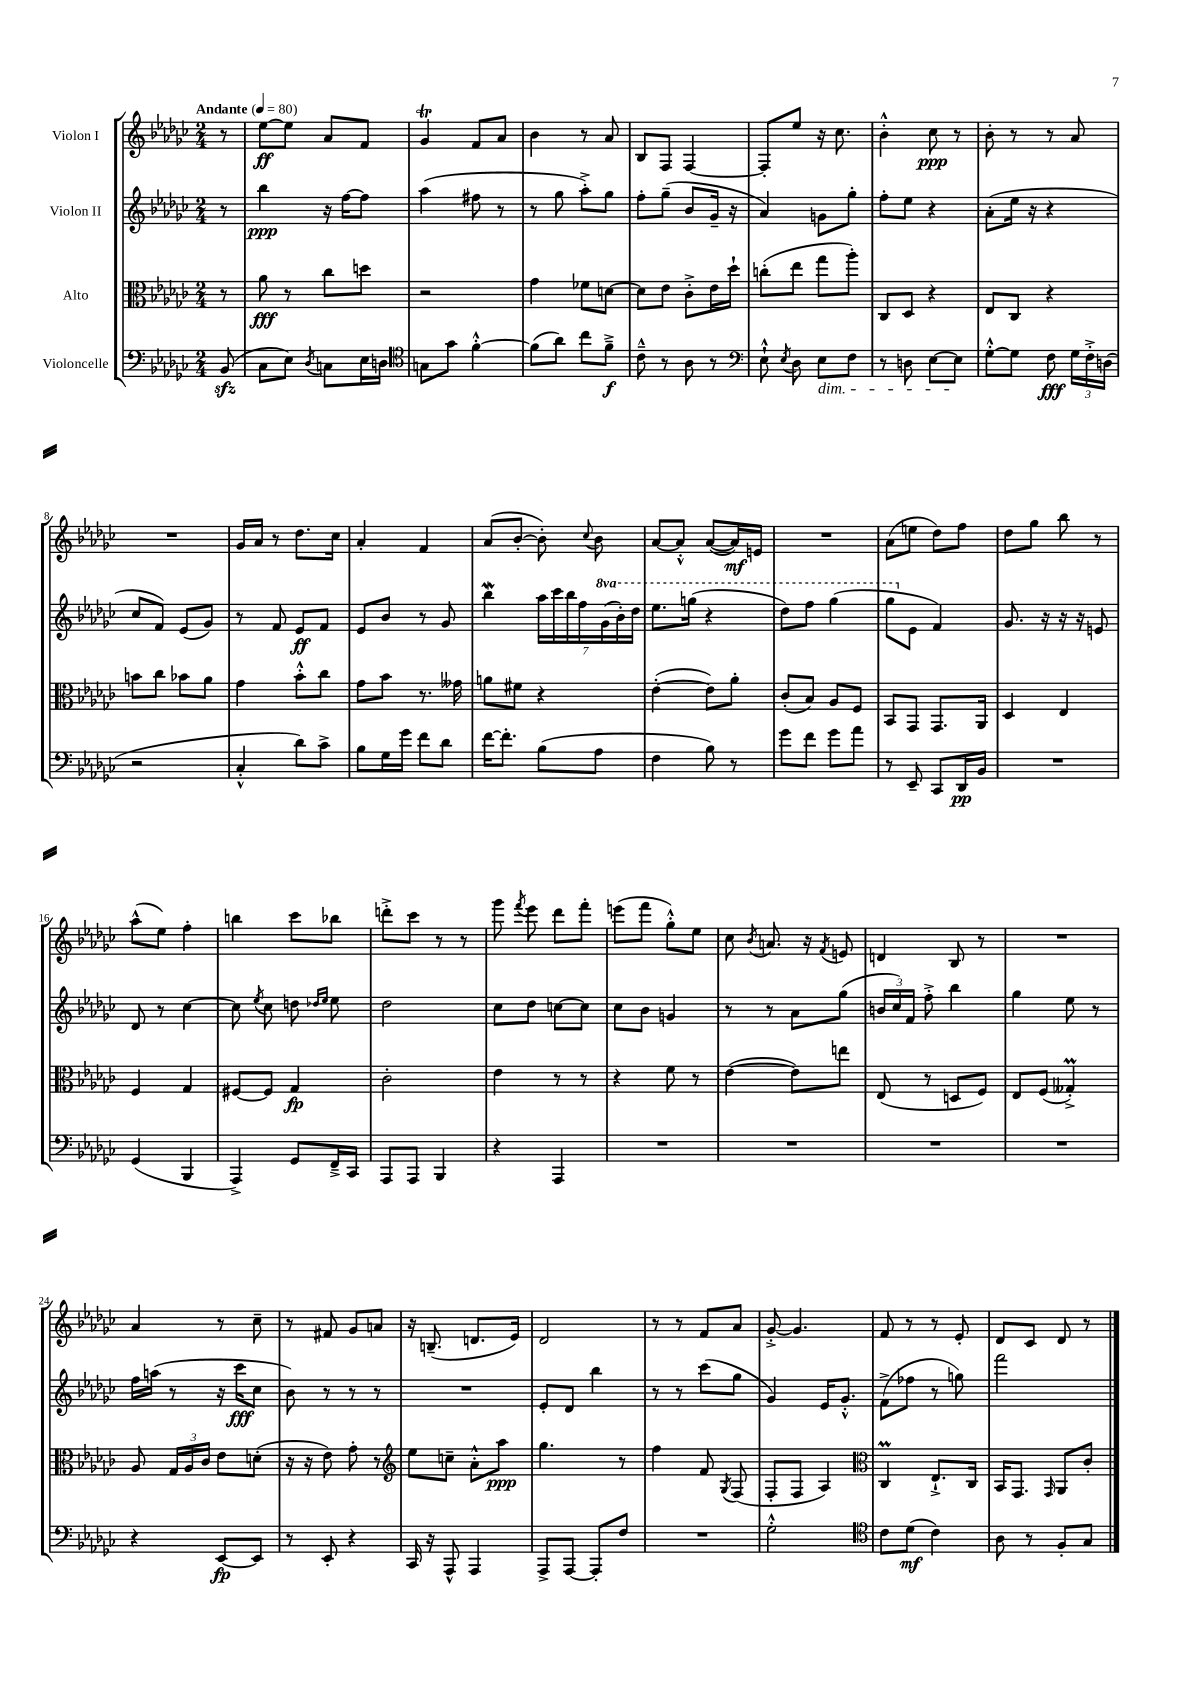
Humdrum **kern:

**kern	**kern	**kern	**kern
*staff4	*staff3	*staff2	*staff1
*clefF4	*clefC3	*clefG2	*clefG2
*k[b-e-a-d-g-c-]	*k[b-e-a-d-g-c-]	*k[b-e-a-d-g-c-]	*k[b-e-a-d-g-c-]
*M2/4	*M2/4	*M2/4	*M2/4
*MM80	*MM80	*MM80	*MM80
(8BB-	8r	8r	8r
=	=	=	=
8C-	8a-	4bb-	[8ee-
8E-)	8r	.	8ee-]
8qD-	.	.	.
8C	8cc-	16r	8a-
.	.	[16ff	.
16E-	8dd	8ff]	8f
16D	.	.	.
=	=	=	=
*clefC4	*	*	*
8G	2r	(4aa-	4g-
8g-	.	.	.
[4f'^^	.	8ff#	8f
.	.	8r	8a-
=	=	=	=
(8f]	4g-	8r	4b-
8a-)	.	8gg-	.
8cc-	8f-	8aa-'^)	8r
8f~^	[8d	8gg-	8a-
=	=	=	=
8c-~^^	8d]	8ff'	8B-
8r	8e-	(8gg-~	8F
8A-	8c-'^	8b-	[4F
8r	16e-	16g-~	.
.	16dd-`	16r	.
=	=	=	=
*clefF4	*	*	*
8E-`^^	(8cc'	4a-)	8F']
8qE-	.	.	.
8D-	8ee-	.	8ee-
8E-	8gg-	8g	16r
.	.	.	8.cc-
8F	8aa-')	8gg-'	.
=	=	=	=
8r	8C-	8ff'	4b-'^^
8D	8D-	8ee-	.
[8E-	4r	4r	8cc-
8E-]	.	.	8r
=	=	=	=
[8G-'^^	8E-	(8a-'	8b-'
8G-]	8C-	16ee-	8r
.	.	16r	.
8F	4r	4r	8r
24G-	.	.	8a-
24F'^	.	.	.
(24D	.	.	.
=	=	=	=
2r	8b	8cc-	2r
.	8cc-	8f)	.
.	8b-	(8e-	.
.	8a-	8g-)	.
=	=	=	=
4C-'^^	4g-	8r	16g-
.	.	.	16a-
.	.	8f	8r
8d-)	8b-'^^	8e-	8.dd-
8c-^	8cc-	8f	.
.	.	.	16cc-
=	=	=	=
8B-	8g-	8e-	4a-'
16G-	8b-	8b-	.
16g-	.	.	.
8f	8.r	8r	4f
8d-	.	8g-	.
.	16g--	.	.
=	=	=	=
[16f	8a	4bb-	(8a-
8.f']	.	.	.
.	8f#	.	[8b-'
(8B-	4r	28aa-	8b-'])
.	.	28ccc-	.
.	.	28bb-	.
.	.	28ff	.
.	.	.	8qqcc-
8A-	.	.	8b-
.	.	(28gg-	.
.	.	28bb-')	.
.	.	28ddd-	.
=	=	=	=
4F	([4e-'	8.eee-	[8a-
.	.	.	8a-'^^]
.	.	(16ggg	.
8B-)	8e-])	4r	([8a-
8r	8a-'	.	16a-])
.	.	.	16e
=	=	=	=
8g-	(8c-'	8ddd-)	2r
8f	8B-)	8fff	.
8g-	8A-	(4ggg-	.
8a-	8F	.	.
=	=	=	=
8r	8BB-	8ggg-	(8a-
8EE-~	8GG-	8e-	8ee
8CC-	8.GG-	4f)	8dd-)
16DD-	.	.	8ff
16BB-	16AA-	.	.
=	=	=	=
2r	4D-	8.g-	8dd-
.	.	.	8gg-
.	.	16r	.
.	4E-	16r	8bb-
.	.	16r	.
.	.	8e	8r
=	=	=	=
(4GG-	4F	8d-	(8aa-^^
.	.	8r	8ee-)
4BBB-	4G-	[4cc-	4ff'
=	=	=	=
4AAA-^)	[8F#	8cc-]	4bb
.	.	8qee-	.
.	8F#]	8cc-	.
8GG-	4G-	8dd	8ccc-
.	.	16qqdd-	.
.	.	16qqee-	.
16FF~^	.	8ee-	8bb-
16CC-	.	.	.
=	=	=	=
8AAA-	2c-'	2dd-	8ddd'^
8AAA-	.	.	8ccc-
4BBB-	.	.	8r
.	.	.	8r
=	=	=	=
4r	4e-	8cc-	8ggg-
.	.	.	8qfff
.	.	8dd-	8eee-
4AAA-	8r	[8cc	8ddd-
.	8r	8cc]	8fff'
=	=	=	=
2r	4r	8cc-	(8eee
.	.	8b-	8fff
.	8f	4g	8gg-'^^)
.	8r	.	8ee-
=	=	=	=
2r	([4e-	8r	8cc-
.	.	.	8qb-
.	.	8r	8.a
.	8e-])	8a-	.
.	.	.	16r
.	.	.	8qf
.	8ee	(8gg-	8e
=	=	=	=
2r	(8E-	24b	4d
.	.	24cc-)	.
.	.	24f	.
.	8r	8ff'^	.
.	8D	4bb-	8B-
.	8F)	.	8r
=	=	=	=
2r	8E-	4gg-	2r
.	(8F	.	.
.	4G--'^)	8ee-	.
.	.	8r	.
=	=	=	=
4r	8A-	16ff	4a-
.	.	(16aa	.
.	24G-	8r	.
.	24A-	.	.
.	24c-	.	.
[8EE-	8e-	16r	8r
.	.	16ccc-	.
8EE-]	(8d'	8cc-	8cc-~
=	=	=	=
8r	16r	8b-)	8r
.	16r	.	.
8EE-'	8e-)	8r	8f#
4r	8g-'	8r	8g-
.	8r	8r	8a
=	=	=	=
*	*clefG2	*	*
16CC-	8ee-	2r	16r
16r	.	.	(8.B~
8AAA-^^	8cc~	.	.
4AAA-	8a-'^^	.	8.d
.	8aa-	.	.
.	.	.	16e-)
=	=	=	=
8AAA-^	4.gg-	8e-'	2d-
[8AAA-	.	8d-	.
8AAA-']	.	4bb-	.
8F	8r	.	.
=	=	=	=
2r	4ff	8r	8r
.	.	8r	8r
.	8f	(8ccc-	8f
.	8qG-	.	.
.	(8F	8gg-	8a-
=	=	=	=
2G-'^^	8F'	4g-)	[8g-'^
.	8F	.	4.g-]
.	4A-)	16e-	.
.	.	8.g-'^^	.
=	=	=	=
*clefC4	*clefC3	*	*
8c-	4C-	(8f^	8f
(8d-	.	8ff-	8r
4c-)	8.E-`^	8r	8r
.	.	8gg)	8e-'
.	16C-	.	.
=	=	=	=
8A-	16BB-	2fff	8d-
.	8.GG-	.	.
8r	.	.	8c-
.	16qqGG-	.	.
8F'	8AA-	.	8d-
8G-	8c-'	.	8r
==	==	==	==
*-	*-	*-	*-
